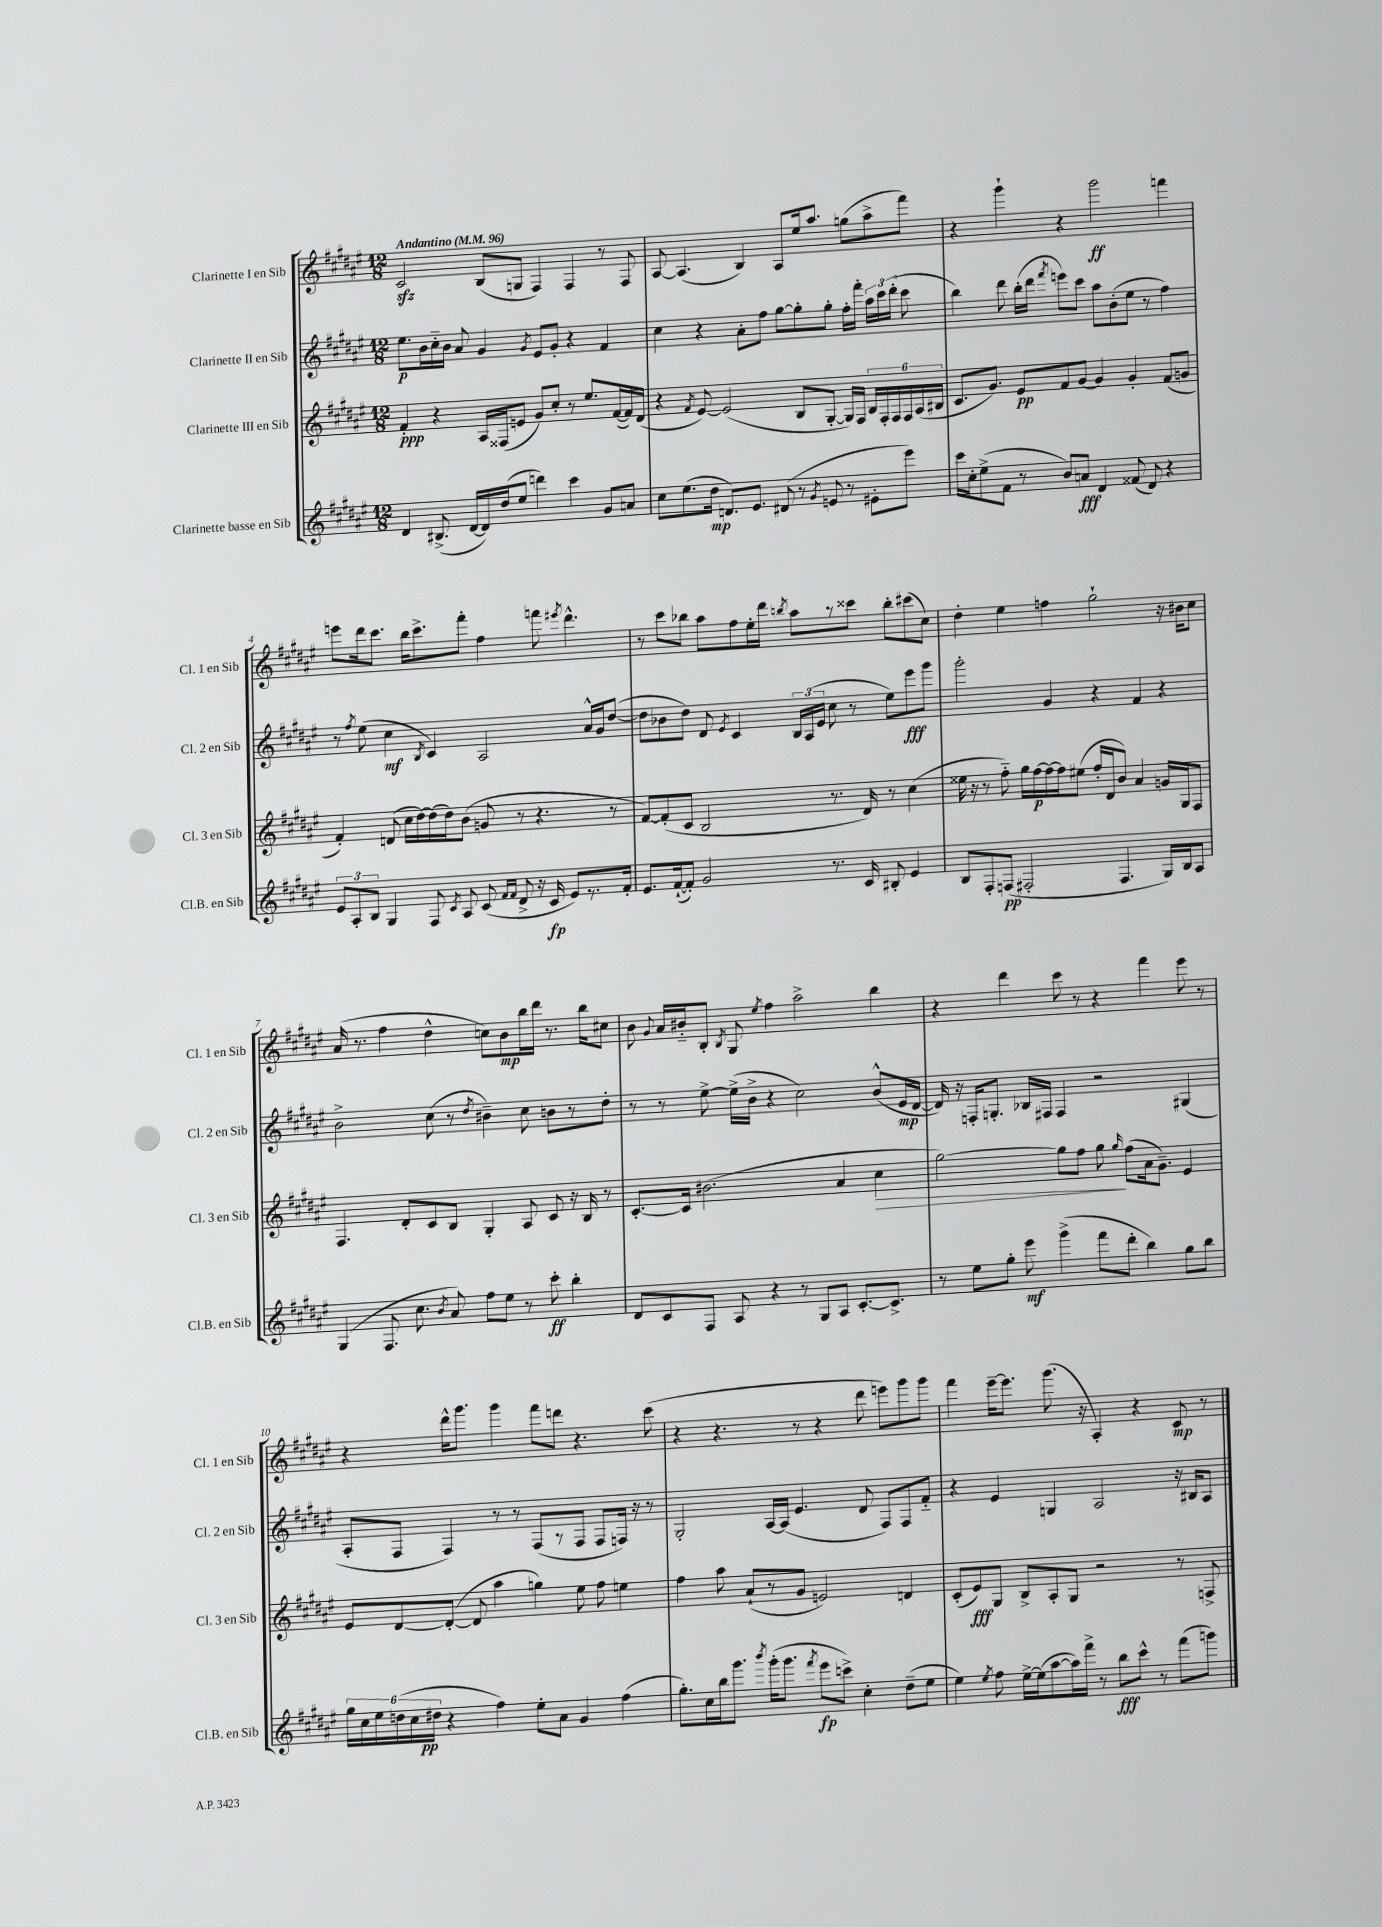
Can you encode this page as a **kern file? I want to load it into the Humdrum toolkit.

**kern	**kern	**kern	**kern
*staff4	*staff3	*staff2	*staff1
*clefG2	*clefG2	*clefG2	*clefG2
*k[f#c#g#d#a#e#]	*k[f#c#g#d#a#e#]	*k[f#c#g#d#a#e#]	*k[f#c#g#d#a#e#]
*M12/8	*M12/8	*M12/8	*M12/8
*MM96	*MM96	*MM96	*MM96
4d#	4f#'	8.ee#	2c#
.	.	16b	.
(8.B#^	4r	16cc#'~	.
.	.	16b	.
.	.	8a#	.
[16d#	.	.	.
16d#])	16A#	4g#	(8B
(16dd#	(16F##	.	.
8ee#	8e	.	8G
.	.	8qg#	.
4ddd)	8g#)	8e#	4F#)
.	8cc#'	8g#'	.
4ccc#	8r	4r	4F#
.	8.ee#	.	.
8g#	.	4f#	8r
.	([16f#	.	.
8a	16f#])	.	8F#
.	(16d#	.	.
=	=	=	=
8cc#	4r	4cc#	[8A#
(8.ee#	.	.	(4.A#]
.	8qf#	.	.
.	[8e#)	4r	.
16dd#	.	.	.
8.d)	(2e#]	.	.
.	.	8a#'	4B)
8.e#	.	.	.
.	.	8ff#	.
(8d#	.	[8gg#	8A#
8r	8B	8gg#']	16ee#
.	.	.	8.aa#
8qg#	.	.	.
8e	[8G#'	8gg#'	.
8r	16G#])	16ff#'	(8gg
.	16F#	16fff#'	.
8e#'	24B	24aa#	8aa#^
.	24F#'	24ccc#	.
.	24F#	(24ddd#'	.
8eee#)	24F#	8ccc#	8fff#)
.	(24A#	.	.
.	24B#	.	.
=	=	=	=
16ccc#	8.c#	4bb)	4r
16cc#'	.	.	.
(8ee#^	.	.	.
.	8.g#)	.	.
8f#	.	8ddd#	4ggg#`
8r	8e#	(16bb'	.
.	.	16ddd#	.
.	.	8qfff#	.
8b)	8f#	8eee)	4r
8a	[8g#	8ccc#	.
4d#	4g#]	8aa#	2ggg#
.	.	(8b'	.
(8f##	4g#'	8ee#	.
8d#)	.	8r	.
4r	(8f#	4ff#)	4fff
.	8g	.	.
=	=	=	=
12e#	4f#')	8r	8eee
12A#'	.	.	.
.	.	8qff#	.
.	.	(8ee#	16ddd#
12B	.	.	.
.	.	.	8.ccc#
4G#	(8d	4cc#	.
.	16cc#	.	16bb
.	[16dd#)	.	8.ccc#^
.	.	8qB	.
8F#	(16dd#]	4c#)	.
.	16dd#)	.	.
8qc#	.	.	.
8A#	(8b	.	8fff#'
(8c#	8g	2A#	4ff#
16qqf#	.	.	.
16qqf#	.	.	.
8d#^	8r	.	.
16r	4.r	.	8fff
16c#	.	.	.
.	.	.	8qeee#
8e#)	.	.	4.ddd#^^
8.r	.	16a#^^	.
.	.	16g#	.
.	8r	([8dd#	.
16f#'	.	.	.
=	=	=	=
8.e#	[8f#)	8dd#]	8r
.	(8f#']	8b-	8ccc#
([16f#`	.	.	.
8f#'])	8c#	8dd#)	8bb-
2g#	2B	8d#	8aa#
.	.	8qe#	.
.	.	4c#	8ff#
.	.	.	16ee#'
.	.	.	16ddd#
.	.	.	8qbb
.	.	24B	8aa#
.	.	(24A#	.
.	.	24e#	.
8.r	8.r	8cc#	8r
.	.	8r	8ccc##
16c#	16d#)	.	.
8B#'	8r	8ee#)	8bb'
4e#	(4cc#	8eee#	(8ccc#
.	.	8ggg#	8cc#)
=	=	=	=
8B	16ee##	2ggg#'	4dd#'
.	16r	.	.
8F#'	8r	.	.
(8F	8ff#'~)	.	4ee#
2F#'	16gg#	.	.
.	[16ff#	.	.
.	16ff#_	4g#	4ff
.	16ff#]	.	.
.	(8ee#	.	.
.	16ff#'	4r	2gg#`
.	16d#	.	.
4.F#	8b)	.	.
.	4a#	4f#	.
16G#)	16g	4r	16r
16B	16G#	.	16b#
8A#	8F#	.	8cc#
=	=	=	=
(4G#	4.F#	2b^	(16a#
.	.	.	8.r
8.F#	.	.	4ff#
.	8d#'	.	.
8.cc#	.	.	.
.	8c#	(8cc#	4dd#^^
8qb	.	.	.
8a#)	8B	8r	.
.	.	8qdd#	.
8ff#	4G#'	4b#~)	8cc)
8ee#	.	.	8b
8r	8A#	8cc#	16bb
.	.	.	16ddd#
8ccc#'	8c#	8b	8.r
4bb'	16r	8r	.
.	16B	.	16bb
.	8r	8dd#'	8cc#
=	=	=	=
8d#	[8.c#'	8r	8b
.	.	.	8qqg#
8c#	.	8r	16a#
.	16c#]	.	16b#'~
8F#	(2.b#	[8ee#^	8B'
.	.	.	8qB
8A#	.	(16ee#^]	8G#
.	.	16b^	.
.	.	.	8qee#
4r	.	4r	4ff#
8r	.	2cc#)	2aa#^
8G#	.	.	.
8A#	4a#	.	.
[8.c#'	.	.	.
.	4cc#	(8b^^	4bb
8.c#^]	.	.	.
.	.	16e#	.
.	.	[16d#	.
=	=	=	=
8r	[2gg#)	16d#])	4r
.	.	16r	.
8ee#	.	16F'	.
.	.	8.G'	.
8gg#'	.	.	4ddd#
8eee#	.	16B-	.
.	.	16F#	.
(4ggg#^	8gg#]	4F#	8ccc#
.	8ff#	.	8r
8fff#	8gg#	2r	4r
.	16qqgg#	.	.
8ddd#'	(8ff#	.	.
4bb)	16a#	.	4fff#
.	8.g#~)	.	.
8gg#	4e#	(4G#	8eee#
8bb	.	.	8r
=	=	=	=
24gg#	8e#	8A#'	4r
24cc#	.	.	.
24ee#	.	.	.
(24dd	[8d#	8F#	.
24cc#	.	.	.
24dd#	.	.	.
4r	(8d#'_	4F#)	16ddd#^^
.	.	.	8.ggg#
.	8d#]	.	.
4ff#)	4aa#	8r	4ggg#
.	.	8r	.
8ee#'	4gg)	(8F#	8fff#
8a#	.	8r	8ddd
4g#	8ee#	8F#	4.r
.	8ff#	8F#	.
(4ff#	4ee	16F)	.
.	.	16r	.
.	.	8r	(8ccc#
=	=	=	=
8.gg#')	4ff#	2G#'	4r
16cc#	.	.	.
16bb	8aa#	.	4.r
8.ggg#	.	.	.
.	(8a#`	.	.
8qbbb	.	.	.
(16ggg#'	8r	[16A#	.
8.ggg#	.	(16A#]	.
.	8g#	4.e#	8r
8qfff#	.	.	.
8eee#	2e)	.	4r
8ccc^)	.	.	.
4cc#'	.	8d#	8ddd#
.	.	8F#)	8eee)
(8dd#~	4d	8F#	8ggg#
8ee#	.	8f#'~	8ggg#
=	=	=	=
4ee#)	(8c#'	4r	4fff#
.	8e#)	.	.
8qee#	.	.	.
8ff#	8G#	4e#	[16eee#~
.	.	.	8.eee#]
[16ee#^	8B^	.	.
(16ee#]	.	.	.
[8aa#	8A#'	4G	(8.ggg#
16aa#])	8G#	.	.
16fff#^	.	.	16r
8r	2r	2A#	4A#')
8bb	.	.	.
8ccc#^^	.	.	4r
8r	.	.	.
(8fff#	8r	16r	8c#
.	.	16B#	.
8ggg)	8F^	8A#	8r
==	==	==	==
*-	*-	*-	*-
